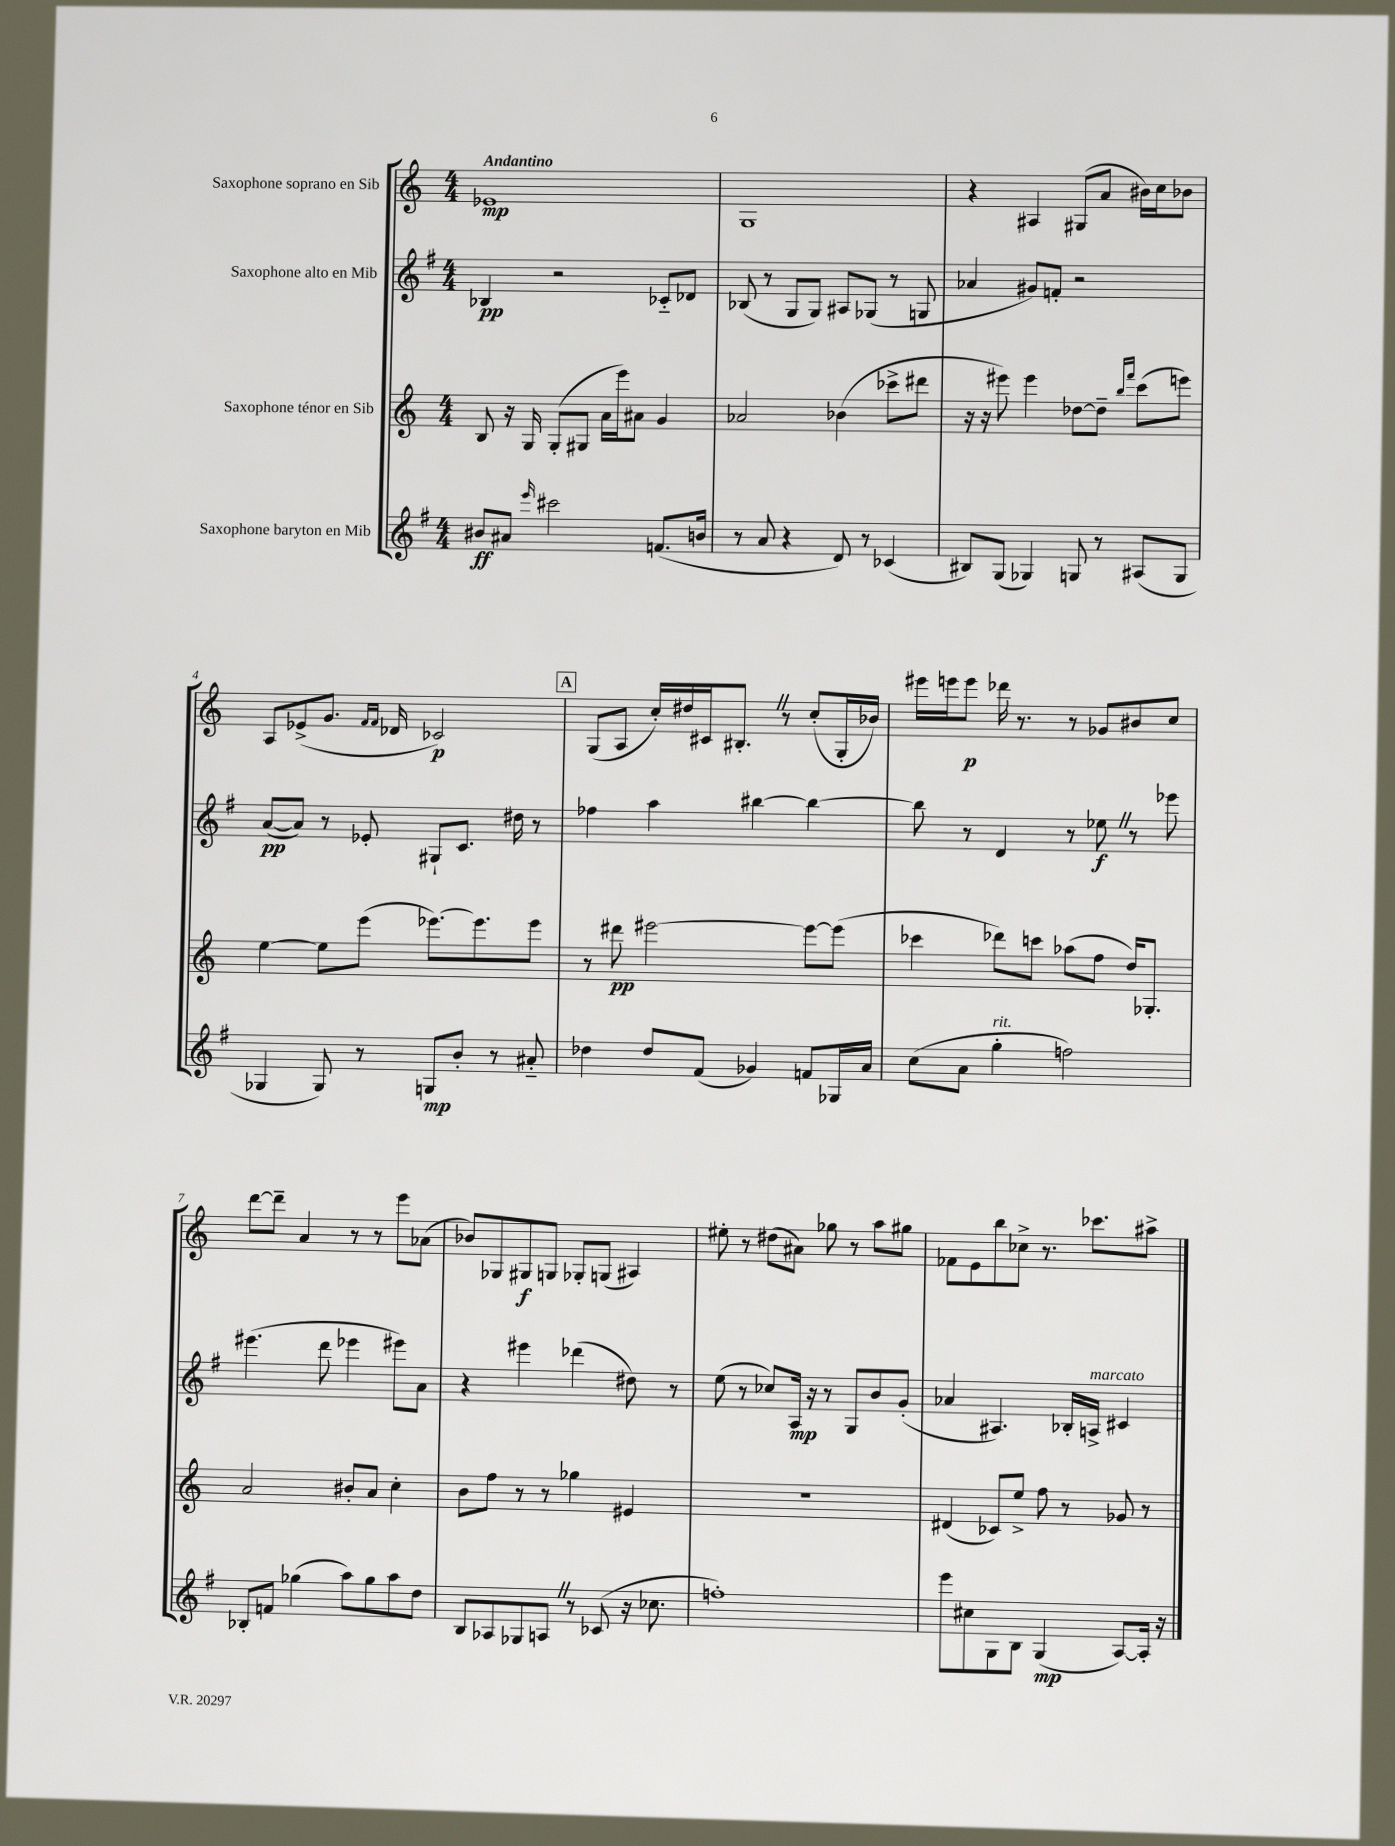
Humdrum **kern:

**kern	**dynam	**kern	**dynam	**kern	**dynam	**kern	**dynam
*part4	*part4	*part3	*part3	*part2	*part2	*part1	*part1
*staff4	*staff4	*staff3	*staff3	*staff2	*staff2	*staff1	*staff1
*I"Saxophone baryton en Mib	*	*I"Saxophone ténor en Sib	*	*I"Saxophone alto en Mib	*	*I"Saxophone soprano en Sib	*
*clefG2	*	*clefG2	*	*clefG2	*	*clefG2	*
*k[f#]	*	*k[]	*	*k[f#]	*	*k[]	*
*M4/4	*	*M4/4	*	*M4/4	*	*M4/4	*
=1	=1	=1	=1	=1	=1	=1	=1
!	!	!	!	!	!	!LO:TX:a:B:t=Andantino	!
8b#X/L	ff	8B/	.	4B-X/	pp	1e-X	mp
8a#X/J	.	16r	.	.	.	.	.
.	.	16G/	.	.	.	.	.
16qqeee/	.	.	.	.	.	.	.
2ccc#X\	.	(8G'/L	.	2r	.	.	.
.	.	8G#X/J	.	.	.	.	.
.	.	16a\LL	.	.	.	.	.
.	.	16eee\J)	.	.	.	.	.
.	.	8a#X\J	.	.	.	.	.
(8.fn/L	.	4g/	.	8c-X/L	.	.	.
.	.	.	.	8d-X/J	.	.	.
16bn/Jk	.	.	.	.	.	.	.
=2	=2	=2	=2	=2	=2	=2	=2
8r	.	2a-X/	.	(8B-X/	.	1G	.
8a/	.	.	.	8r	.	.	.
4r	.	.	.	8G/L	.	.	.
.	.	.	.	8G/J)	.	.	.
8d/)	.	(4b-X\	.	8A#X/L	.	.	.
8r	.	.	.	(8G-X/J	.	.	.
(4c-X/	.	8ccc-X^\L	.	8r	.	.	.
.	.	8ddd#X\J	.	8Gn/	.	.	.
=3	=3	=3	=3	=3	=3	=3	=3
8B#X/L)	.	16r	.	4a-X/	.	4r	.
.	.	16r	.	.	.	.	.
(8G/J	.	8eee#X\)	.	.	.	.	.
4G-X/)	.	4eee#\	.	8g#X/L)	.	4A#X/	.
.	.	.	.	8fn'/J	.	.	.
8Gn/	.	[8dd-X\L	.	2r	.	(8G#X/L	.
8r	.	8dd-~\J]	.	.	.	8a/J	.
.	.	16qqbb/LL	.	.	.	.	.
.	.	16qqfff/JJ	.	.	.	.	.
(8A#X/L	.	(8ccc\L	.	.	.	16b#X\LL)	.
.	.	.	.	.	.	16cc\J	.
8G/J	.	8eeen\J)	.	.	.	8b-X\J	.
!!LO:LB:g=z
=4	=4	=4	=4	=4	=4	=4	=4
4G-X/	.	[4ee\	.	([8a/L	pp	8A/L	.
.	.	.	.	8a/J])	.	(8e-X^/	.
8G-/)	.	8ee\L]	.	8r	.	8.g/J	.
8r	.	(8eee\J	.	8e-X'/	.	.	.
.	.	.	.	.	.	16qqf/LL	.
.	.	.	.	.	.	16qqf/JJ	.
.	.	.	.	.	.	16d-X/	.
8Gn/L	mp	[8.eee-X\L)	.	8G#X`/L	.	2c-X/)	p
8b'/J	.	.	.	8.c/J	.	.	.
.	.	8.eee-\]	.	.	.	.	.
8r	.	.	.	.	.	.	.
.	.	.	.	16dd#X\	.	.	.
8a#X/	.	8eee-\J	.	8r	.	.	.
!!LO:REH:place=s1:t=A
=5	=5	=5	=5	=5	=5	=5	=5
4dd-X\	.	8r	.	4ff-X\	.	(8G/L	.
.	.	8ddd#X\	pp	.	.	8A/J	.
8dd-/L	.	[2eee#X\	.	4aa\	.	16cc'/LL)	.
.	.	.	.	.	.	16dd#X/	.
(8f#/J	.	.	.	.	.	16c#X/J	.
.	.	.	.	.	.	8.B#X'Z/J	.
4g-X/)	.	.	.	[4bb#X\	.	.	.
.	.	.	.	.	.	8r	.
8fn/L	.	8eee#\L_	.	4bb#\_	.	(8cc'/L	.
16G-X/L	.	(8eee#\J]	.	.	.	16G'/L	.
16a/JJ	.	.	.	.	.	16b-X/JJ)	.
=6	=6	=6	=6	=6	=6	=6	=6
(8cc\L	.	4ccc-X\	.	8bb#\]	.	16eee#X\LL	.
.	.	.	.	.	.	16eeen\J	.
8a\J	.	.	.	8r	.	8eee\J	p
!LO:TX:a:i:t=rit.	!	!	!	!	!	!	!
4gg'\	.	8ddd-X\L)	.	4d/	.	16ddd-X\	.
.	.	.	.	.	.	8.r	.
.	.	8cccn\J	.	.	.	.	.
2ffn\)	.	(8aa-X\L	.	8r	.	8r	.
.	.	8ff\J	.	8ee-XZ\	f	8g-X/L	.
.	.	16dd/KL)	.	8r	.	8b#X/	.
.	.	8.G-X'/J	.	.	.	.	.
.	.	.	.	8eee-X\	.	8cc/J	.
!!LO:LB:g=z
=7	=7	=7	=7	=7	=7	=7	=7
8B-X'/L	.	2a/	.	(4.eee#X\	.	[8ddd\L	.
8fn/J	.	.	.	.	.	8ddd~\J]	.
(4gg-X\	.	.	.	.	.	4a/	.
.	.	.	.	8ddd\	.	.	.
8aa\L)	.	8b#X'/L	.	4eee-X\	.	8r	.
8gg-\	.	8a/J	.	.	.	8r	.
8aa\	.	4cc'\	.	8eee#X\L)	.	8eee\L	.
8dd\J	.	.	.	8a\J	.	(8a-X\J	.
=8	=8	=8	=8	=8	=8	=8	=8
8B/L	.	8b\L	.	4r	.	8b-X/L)	.
8A-X/	.	8ff\J	.	.	.	8G-X/	.
8G-X/	.	8r	.	4eee#X\	.	8G#X/	f
8AnZ/J	.	8r	.	.	.	8Gn/J	.
8r	.	4gg-X\	.	(4ddd-X\	.	8G-X'/L	.
(8c-X/	.	.	.	.	.	(8Gn/J	.
16r	.	4e#X/	.	8dd#X\)	.	4A#X/)	.
8.cc-X\	.	.	.	.	.	.	.
.	.	.	.	8r	.	.	.
=9	=9	=9	=9	=9	=9	=9	=9
1ffn')	.	1r	.	(8ee\	.	8ee#X'\	.
.	.	.	.	8r	.	8r	.
.	.	.	.	8cc-X/L)	.	(8dd#X\L	.
.	.	.	.	16A/Jk	mp	8a#X\J)	.
.	.	.	.	16r	.	.	.
.	.	.	.	8r	.	8gg-X\	.
.	.	.	.	8G/L	.	8r	.
.	.	.	.	8b/	.	8aa\L	.
.	.	.	.	(8g'/J	.	8gg#X\J	.
=10	=10	=10	=10	=10	=10	=10	=10
8eee\L	.	(4d#X/	.	4a-X/	.	8f-X\L	.
8cc#X\	.	.	.	.	.	8e\	.
8G\	.	8c-X/L)	.	4.A#X/)	.	8bb\	.
8B\J	.	8ee^/J	.	.	.	8cc-X^\J	.
(4G/	mp	8ff\	.	.	.	8.r	.
.	.	8r	.	16B-X'/LL	.	.	.
!	!	!	!	!LO:TX:a:i:t=marcato	!	!	!
.	.	.	.	16An^/JJ	.	8.ccc-X\L	.
[8A/L)	.	8g-X/	.	4c#X/	.	.	.
16A'/Jk]	.	8r	.	.	.	8aa#X^\J	.
16r	.	.	.	.	.	.	.
==	==	==	==	==	==	==	==
*-	*-	*-	*-	*-	*-	*-	*-
